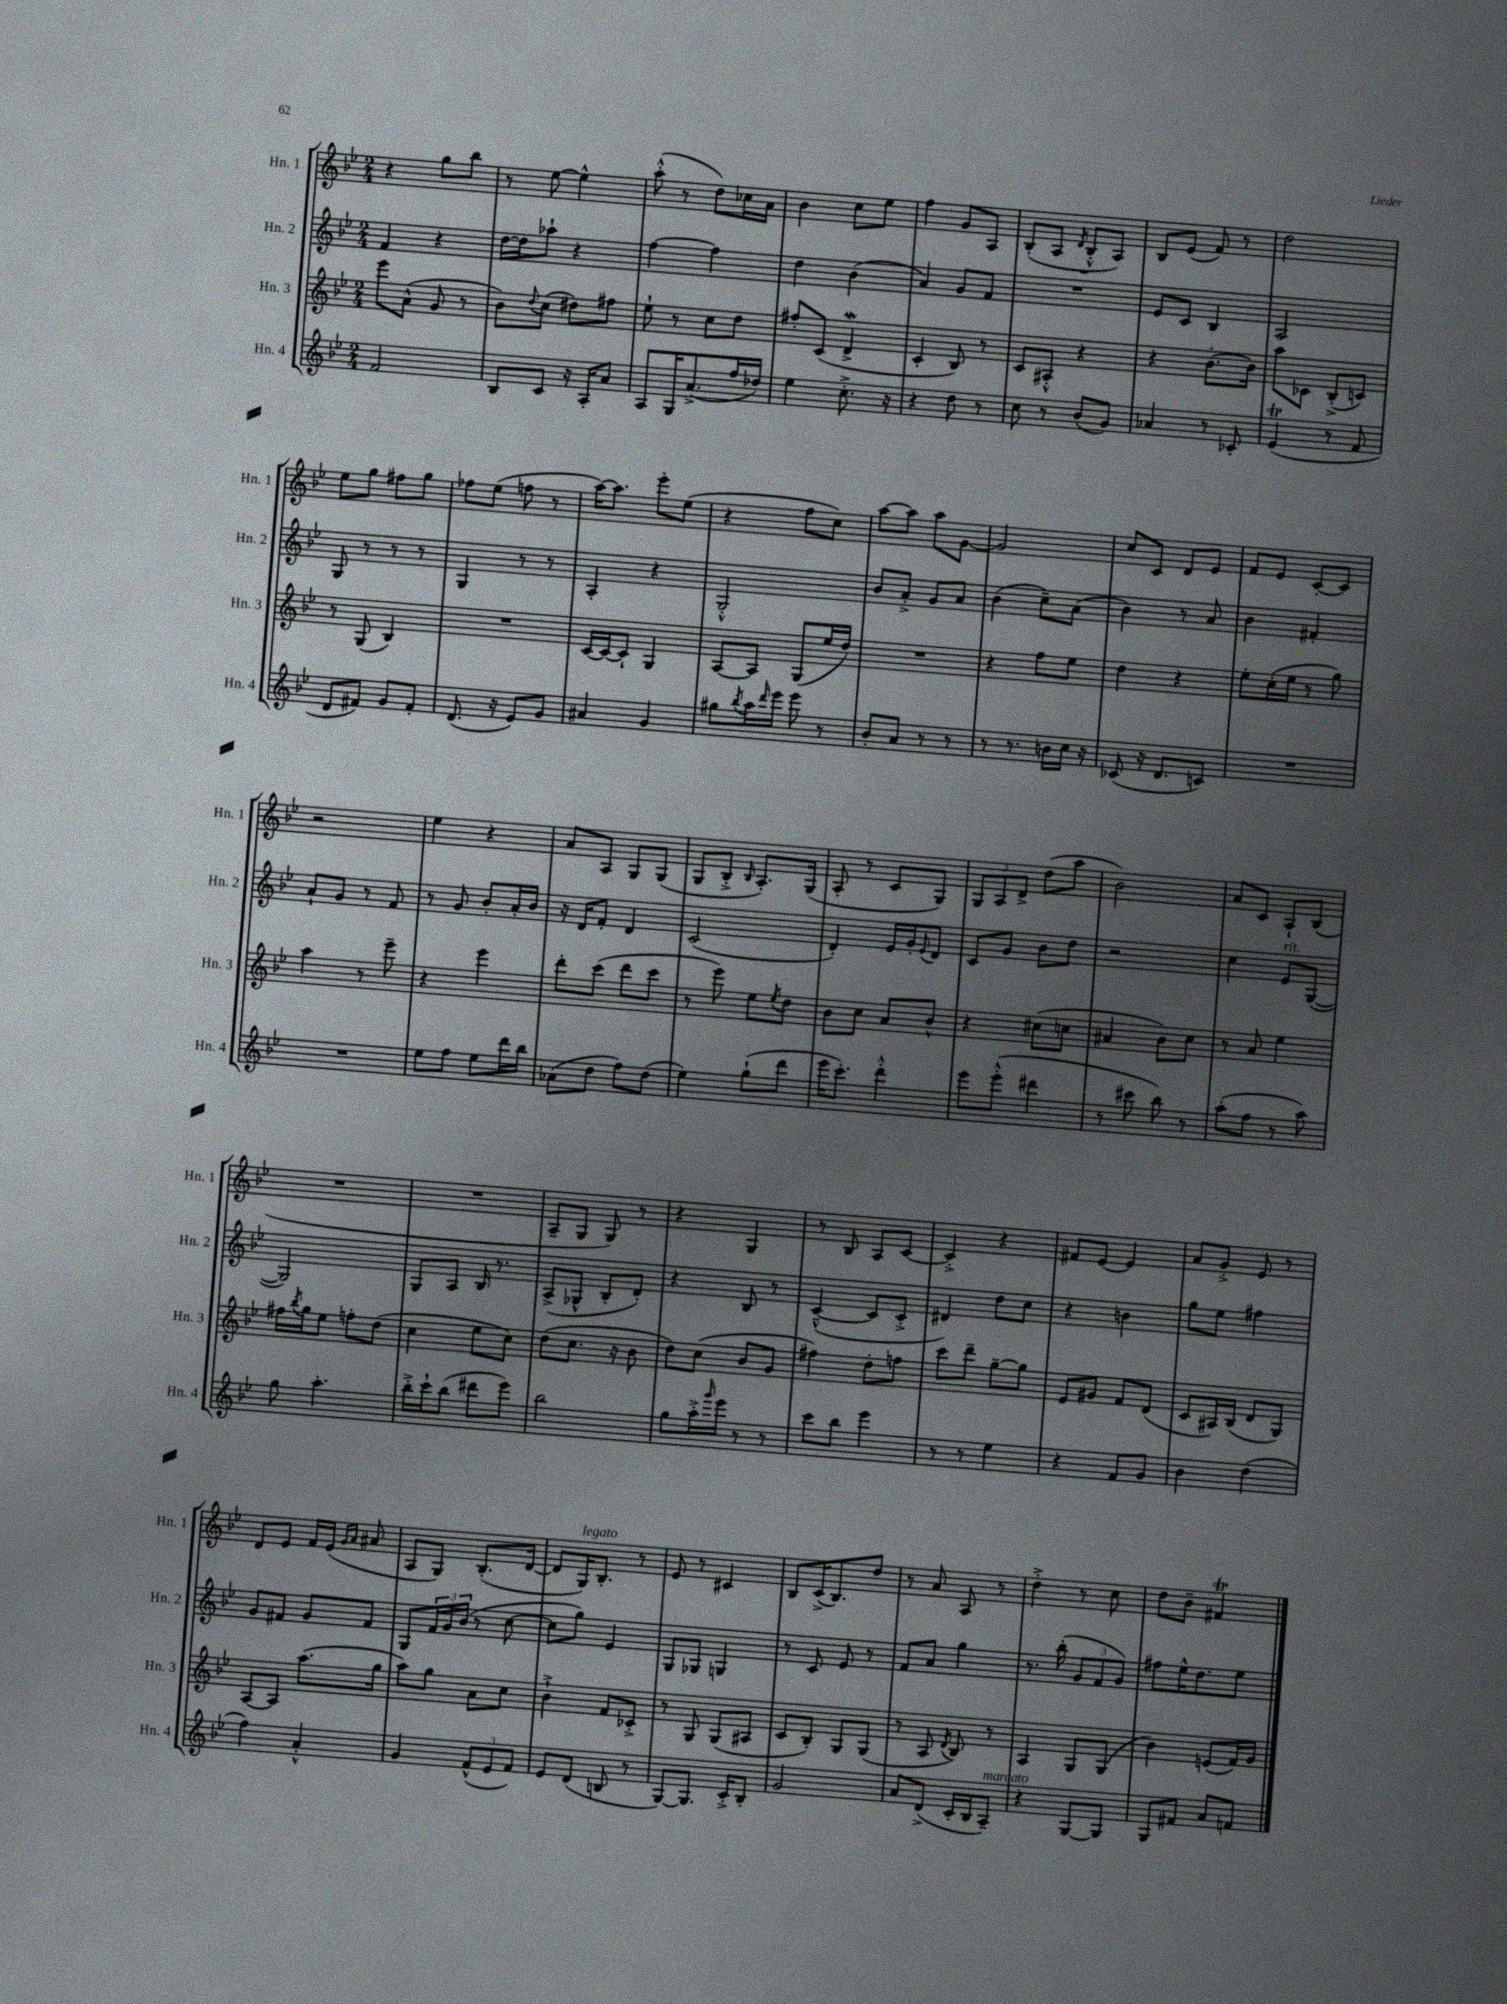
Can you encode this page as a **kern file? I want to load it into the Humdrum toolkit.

**kern	**kern	**kern	**kern
*part4	*part3	*part2	*part1
*staff4	*staff3	*staff2	*staff1
*I"Hn. 4	*I"Hn. 3	*I"Hn. 2	*I"Hn. 1
*I'Hn. 4	*I'Hn. 3	*I'Hn. 2	*I'Hn. 1
*clefG2	*clefG2	*clefG2	*clefG2
*k[b-e-]	*k[b-e-]	*k[b-e-]	*k[b-e-]
*M2/4	*M2/4	*M2/4	*M2/4
=12	=12	=12	=12
2f/	8eee-\L	4f/	4r
.	(8a^^\J	.	.
.	8g/	4r	8gg\L
.	8r	.	8bb-\J
=13	=13	=13	=13
8B-/L	8b-\L)	[16dd\LL	8r
.	.	16dd\J]	.
.	8qqdd/	.	.
8c/J	(8cc\J	8aa-X`\J	[8ee-\
16r	8dd#X\L)	4r	4ee-^^\]
16A'/KL	.	.	.
8a/J	8ff#X\J	.	.
=14	=14	=14	=14
8A/L	8ee-`\	[4ff\	(8aa'^^\
16G/K	8r	.	8r
(8.a^/	.	.	.
.	8cc\L	4ff\]	8dd\L)
16ff/L	8dd\J	.	16cc-X\L
16dd-X/JJ)	.	.	16a\JJ
=15	=15	=15	=15
4ee-\	8ff#X'/L	4dd\	4b-\
.	(8c/J	.	.
8.cc'^\	4dW^/	(4b-\	8cc\L
.	.	.	8ee-\J
16r	.	.	.
=16	=16	=16	=16
4r	4c'/	4a/)	4ff\
8dd\	8B-/)	8g/L	8g/L
8r	8r	8f/J	8A/J
=17	=17	=17	=17
8cc\	8c/L	2r	(8B-'/L
8r	8A#X'^^/J	.	8A/J
.	.	.	8qd/
(8b-/L	4r	.	8B-'^^/L
8g/J)	.	.	8A/J)
=18	=18	=18	=18
4a-X/	4r	8e-/L	8B-/L
.	.	8c/J	(8e-/J
8r	[8.b-'\L	4B-/	8f/)
8c-X'/	.	.	8r
.	16b-\Jk]	.	.
=19	=19	=19	=19
(4e-T/	8aa\L	2A/	2dd\
.	8c-X\J	.	.
8r	(8B-'^/L	.	.
8f/	8cn/J)	.	.
!!LO:LB:g=z
=20	=20	=20	=20
8d/L	8r	8G/	8ee-\L
8f#X/J)	(8G/	8r	8gg\J
8g/L	4B-/)	8r	8ff#X\L
8f#'/J	.	8r	8gg\J
=21	=21	=21	=21
(8.d/	2r	4G/	8ff-X\L
.	.	.	(8ee-\J
16r	.	.	.
8e-/L)	.	8r	8ffn\
8g/J	.	8r	8r
=22	=22	=22	=22
4a#X/	[16c/LL	4A'/	[16aa\KL)
.	16c/J_	.	8.aa\J]
.	8c`/J]	.	.
4g/	4G/	4r	8eee-'\L
.	.	.	(8ee-\J
=23	=23	=23	=23
8gg#X\L	[8A/L	2G'^^/	4r
8qbb-/	.	.	.
16aa\L	8A/J]	.	.
16qqddd/	.	.	.
16eee-\JJ	.	.	.
8eee-\	(8G/L	.	8ff\L
8r	16ee-/L	.	8cc\J)
.	16dd/JJ)	.	.
=24	=24	=24	=24
8b-'/L	2r	8b-/L	[8aa\L
8a/J	.	8a'^/J	8aa\J]
8r	.	8g/L	8aa\L
8r	.	8a/J	[8g\J
=25	=25	=25	=25
8r	4r	(4b-\	2g/]
8.r	.	.	.
.	8ff\L	8cc~\L)	.
16bn\LL	.	.	.
16cc\JJ	8ee-\J	(8a\J	.
16r	.	.	.
=26	=26	=26	=26
(8c-X/	4dd\	4b-\)	8cc/L
16r	.	.	8c/J
8.d/L	.	.	.
.	4r	8r	8d/L
8cn/J)	.	8a/	8e-/J
=27	=27	=27	=27
2r	8ee-'\L	4b-\	8f/L
.	(16cc'\L	.	8e-/J
.	16ee-\JJ	.	.
.	8r	4f#X'/	[8c'/L
.	8gg\)	.	8c/J]
!!LO:LB:g=z
=28	=28	=28	=28
2r	4aa\	8a`/L	2r
.	.	8g/J	.
.	8r	8r	.
.	8eee-~\	8f/	.
=29	=29	=29	=29
8ee-\L	4r	8r	4ee-\
8ff\J	.	8g/	.
8ee-\L	4eee-\	8b-'/L	4r
16ddd\L	.	16a'/L	.
16bb-\JJ	.	16b-/JJ	.
=30	=30	=30	=30
(8a-X\L	8ddd'\L	16r	8a/L
.	.	16d/KL	.
8dd\J	(8ccc\J	8f'/J	8A/J
8ff\L)	8ddd\L	4d/	8G/L
(8dd\J	8ccc\J	.	(8G/J
=31	=31	=31	=31
4ee-\)	8r	(2c/	8G/L
.	8eee-\)	.	8B-'^/J
.	.	.	16qqB-/
(8gg`\L	8ee-\L	.	8.A'/L)
.	8qee-/	.	.
8ddd\J	8dd\J	.	.
.	.	.	(16G/Jk
=32	=32	=32	=32
16eee-\KL	8b-\L	4d'/)	8A'/
8.ccc'\J)	.	.	.
.	8cc\J	.	8r
4ddd'^^\	8a/L	16e-/LL	8c/L
.	.	16g'/J	.
.	.	8qqe-/	.
.	8b-^^/J	8d/J	8G/J)
=33	=33	=33	=33
8eee-\L	4r	8c/L	12G/L
.	.	.	12A/
(8eee-'^^\J	.	8g/J	.
.	.	.	12d^/J
4ddd#X\	(8cc#X\L	8b-\L	(8dd\L
.	8ccn\J	8dd\J	8aa\J
=34	=34	=34	=34
8r	4a#X/	2r	2b-\)
8ccc#X\	.	.	.
8bb-\)	8b-\L)	.	.
8r	8cc\J	.	.
=35	=35	=35	=35
(8aa'\L	8r	4cc\	8a/L
8ff\J	8a/	.	8c/J
!	!	!LO:TX:a:i:t=rit.	!
8r	4ee-\	8e-/L	8A`/L
8aa\)	.	([8G/J	(8B-/J
!!LO:LB:g=z
=36	=36	=36	=36
8gg\	16ff#X\LL	2G/])	2r
.	8qbb-/	.	.
.	16gg\J	.	.
4.aa'\	8ee-\J	.	.
.	8ffn'\L	.	.
.	(8dd\J	.	.
=37	=37	=37	=37
16bb-'^\LL	4cc\	8G/L	2r
16ccc`\J	.	.	.
(8bb-\J	.	8A/J	.
8ddd#X\L	8ee-\L	16B-/	.
.	.	8.r	.
8eee-\J)	8cc\J)	.	.
=38	=38	=38	=38
2bb-\	(8dd\L	(8A^/L	8A~/L
.	8.cc\J	8G-X^^/J	8G/J
.	.	8B-'/L	8G/)
.	16r	.	.
.	8b-\	8d'/J)	8r
=39	=39	=39	=39
8gg\L	8dd\L)	4r	4r
16aa'^\L	(8cc\J	.	.
16qqggg/	.	.	.
16eee-\JJ	.	.	.
8r	8b-/L	8B-/	4G/
8r	8g/J	8r	.
=40	=40	=40	=40
8ccc\L	4ff#X\)	([4c~^^/	8r
8bb-\J	.	.	8B-/
4eee-\	8dd'\L	8c/L]	8A/L
.	8ffn\J	8c'^/J	[8c/J
=41	=41	=41	=41
8r	8ccc\L	4d#X/)	4c'^/]
8r	8ddd~\J	.	.
4ee-\	[8gg~\L	8dd\L	4r
.	8gg\J]	8cc\J	.
=42	=42	=42	=42
4r	8e-/L	4r	8f#X/L
.	8g#X/J	.	[8e-/J
8f/L	8f/L	4bn\	4e-/]
8g/J	(8d/J	.	.
=43	=43	=43	=43
4b-\	8c/L	8gg\L	8a/L
.	16A#X/L)	8ee-\J	8g'^/J
.	(16B-/JJ	.	.
(4dd\	8d/L	4ff#X\	8e-/
.	8G/J)	.	8r
!!LO:LB:g=z
=44	=44	=44	=44
4ff\)	[8A/L	8g/L	8d/L
.	8A/J]	8f#X/J	8e-/J
4a'^^/	(8.aa\L	8g/L	16f/LL
.	.	.	(16e-/JJ
.	.	.	16qqg/LL
.	.	.	16qqa/JJ
.	.	8f#/J	8a#X/
.	16gg\Jk	.	.
=45	=45	=45	=45
4g/	8aa\L)	8G/L	8A/L
.	8gg\J	24f/L	8G/J)
.	.	24g/	.
.	.	(24b-/JJ	.
(12f^^/L	8a\L	8r	(8.B-'/L
12e-/	.	.	.
.	8cc\J	[8cc\	.
12f/J)	.	.	.
.	.	.	[16d/Jk
=46	=46	=46	=46
8e-/L	4b-`^\	8cc\L]	8d/L]
!	!	!	!LO:TX:a:i:t=legato
(8d/J	.	8gg\J)	16G/K)
.	.	.	8.B-'/J
8Bn/	8f/L	4e-/	.
8r	8c-X'^/J	.	8r
=47	=47	=47	=47
[8G/L)	8r	8G/L	8e-/
8.G/J]	8G/	8G-X/J	8r
.	(8G/L	4Gn/	4c#X/
16c'^/KL	.	.	.
8B-'/J	8A#X/J	.	.
=48	=48	=48	=48
2g/	8c/L	8r	8B-/L
.	8B-'/J)	8c/	(16c^/K
.	.	.	8.B-/)
.	8G/L	8e-/	.
.	(8G/J	8r	8dd/J
=49	=49	=49	=49
8a/L	8r	8f/L	8r
(8d^/J	8A/	8a/J	8a/
.	8qd/	.	.
16c'/LL	8B-/)	4gg\	8A/
16B-/J	.	.	.
!LO:TX:a:i:t=marcato	!	!	!
8A~/J)	8r	.	8r
=50	=50	=50	=50
4r	4A/	8.r	4dd'^\
.	.	(16bb-'\	.
[8G/L	8G/L	12g/L	8r
.	.	12f/	.
8G/J]	(8G/J	.	8cc\
.	.	12g/J)	.
=51	=51	=51	=51
8G/L	4b-\)	8ff#X\L	8dd\L
8f#X/J	.	16ee-^^\K	8b-~\J
.	.	8.dd\	.
8a/L	(8en/L	.	4f#Xt/
8fn/J	16f/L)	8ee-\J	.
.	16g/JJ	.	.
==	==	==	==
*-	*-	*-	*-
